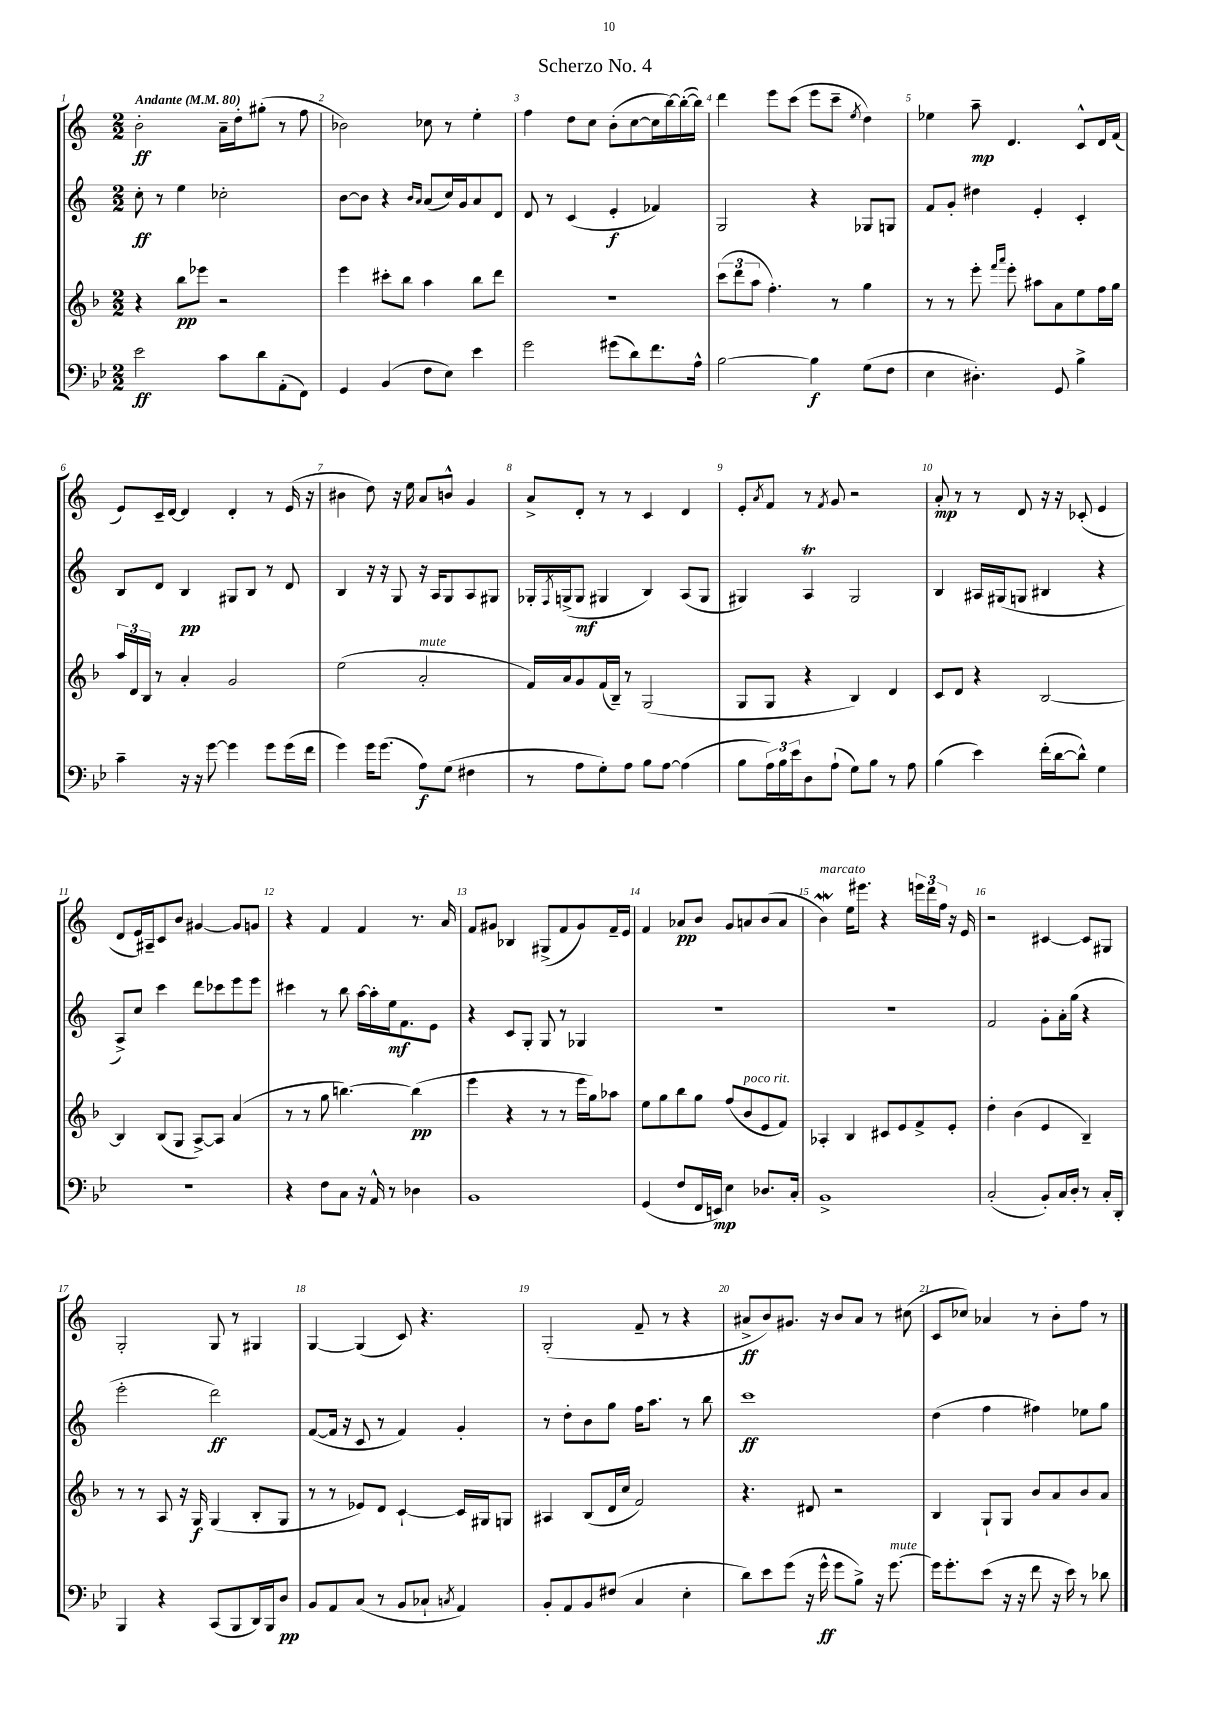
\header { title = "Scherzo No. 4" }
<<
\new StaffGroup <<
\new Staff = "s0" {
    \clef treble \key c \major \numericTimeSignature \time 2/2 \tempo "Andante" 4 = 80
    b'2-.\ff a'16-- d''16-. gis''8-.( r8 f''8 |
    bes'2) ces''8 r8 e''4-. |
    f''4 d''8 c''8 b'8-.( c''8~ c''16 b''16~) b''16~-.( b''16) |
    d'''4 e'''8 c'''8( e'''8 c'''8-- \acciaccatura { e''8 } d''4) |
    ees''4 a''8--\mp d'4. c'8-^ d'16 f'16( |
    e'8) c'16-- d'16~ d'4 d'4-. r8 e'16( r16 |
    bis'4 d''8) r16 e''16 a'8 b'8-^ g'4 |
    a'8-> d'8-. r8 r8 c'4 d'4 |
    e'8-. \acciaccatura { a'8 } f'8 r8 \acciaccatura { f'8 } g'8 r2 |
    a'8-.\mp r8 r8 d'8 r16 r16 ces'8-.( e'4 |
    d'8 e'16) ais16-- c'8 b'8 gis'4~ gis'8 g'8 |
    r4 f'4 f'4 r8. a'16 |
    f'8 gis'8 bes4 gis8->( f'8 gis'8) f'16-- e'16 |
    f'4 aes'8\pp b'8 g'8 a'8 b'8( a'8 |
    b'4\mordent^\markup { \italic "marcato" }) e''16 eis'''8. r4 \tuplet 3/2 { e'''16 d'''16 f''16 } r16 e'16 |
    r2 cis'4~ cis'8 gis8 |
    g2-. g8 r8 gis4 |
    g4~ g4( c'8) r4. |
    g2-.( f'8-- r8 r4 |
    ais'8->\ff b'8) gis'8. r16 b'8 ais'8 r8 cis''8( |
    c'8 ces''8) aes'4 r8 b'8-. f''8 r8 \bar "|." |
}
\new Staff = "s1" {
    \clef treble \key c \major \numericTimeSignature \time 2/2
    c''8-.\ff r8 e''4 ces''2-. |
    b'8~ b'8 r4 \grace { b'16 a'16 } a'8( c''16) g'16 a'8 d'8 |
    d'8 r8 c'4( e'4-.\f fes'4) |
    g2 r4 ges8 g8 |
    f'8 g'8-. dis''4 e'4-. c'4-. |
    b8 d'8 b4\pp gis8 b8 r8 d'8 |
    b4 r16 r16 g8 r16 a16 g8 a8 gis8 |
    ges16-. \acciaccatura { f8 } g16->( g8\mf gis4 b4) a8( gis8 |
    gis4) a4\trill gis2 |
    b4 ais16 gis16( g8 bis4 r4 |
    a8->) c''8 c'''4 d'''8 ces'''8 e'''8 e'''8 |
    cis'''4 r8 b''8 a''16~ a''16-. e''16\mf f'8. e'8 |
    r4 c'8 g8-. g8 r8 ges4 |
    R1 |
    R1 |
    f'2 g'8-. a'16-. g''16( r4 |
    e'''2-. d'''2\ff) |
    f'8~( f'16 r16 c'8 r8 f'4) g'4-. |
    r8 d''8-. b'8 g''8 f''16 a''8. r8 b''8 |
    c'''1\ff |
    d''4( f''4 fis''4) ees''8 g''8 \bar "|." |
}
\new Staff = "s2" {
    \clef treble \key f \major \numericTimeSignature \time 2/2
    r4 bes''8\pp ees'''8 r2 |
    e'''4 cis'''8-. bes''8 a''4 bes''8 d'''8 |
    R1 |
    \tuplet 3/2 { c'''8( d'''8 a''8 } f''4.-.) r8 g''4 |
    r8 r8 e'''8-. \grace { f'''16 a'''16 } e'''8-. ais''8 a'8 e''8 f''16 g''16 |
    \tuplet 3/2 { a''16 d'16 bes16 } r8 a'4-. g'2 |
    e''2( a'2-.^\markup { \italic "mute" } |
    f'16) a'16 g'8 f'16( bes16--) r8 g2( |
    g8 g8 r4 bes4) d'4 |
    c'8 d'8 r4 bes2~ |
    bes4 bes8( g8 a8~->) a8 a'4( |
    r8 r8 g''8 b''4.~) b''4\pp( |
    e'''4 r4 r8 r8 e'''16 g''16) aes''8 |
    e''8 g''8 bes''8 g''8 f''8( bes'8^\markup { \italic "poco rit." } e'8 f'8) |
    aes4-. bes4 cis'8 e'8 f'8-> e'8-. |
    d''4-. bes'4( e'4 bes4--) |
    r8 r8 a8 r16 g16\f g4( bes8-. g8 |
    r8 r8 ees'8) d'8 c'4~-! c'16 gis16 g8 |
    ais4 bes8( d'16 c''16 f'2) |
    r4. dis'8 r2 |
    bes4 g8-! g8 bes'8 a'8 bes'8 a'8 \bar "|." |
}
\new Staff = "s3" {
    \clef bass \key bes \major \numericTimeSignature \time 2/2
    ees'2\ff c'8 d'8 a,8-.( f,8) |
    g,4 bes,4( f8 ees8) ees'4 |
    g'2 gis'8( d'8) f'8. a16-^ |
    bes2~ bes4\f g8( f8 |
    ees4 dis4.-.) g,8 bes4-> |
    c'4-- r16 r16 g'8~ g'4 g'8 g'16( f'16 |
    g'4) g'16 g'8.( a8\f) g8( fis4 |
    r8 a8 g8-.) a8 bes8 a8~ a4( |
    bes8 \tuplet 3/2 { a16) bes16 ees'16 } d8 a8-!( g8) bes8 r8 a8 |
    bes4( ees'4) f'16-.( d'16~ d'8-^) g4 |
    R1 |
    r4 f8 c8 r16 a,16-^ r8 des4 |
    bes,1 |
    g,4( f8 f,16 e,16\mp) ees4 des8. c16-. |
    bes,1-> |
    c2-.( bes,8-.) c16 d16-. r8 c16-. d,16-. |
    bes,,4 r4 c,8( bes,,8 d,16) bes,,16 d8\pp |
    bes,8 a,8 c8( r8 bes,8 ces8-! \acciaccatura { c8 } a,4) |
    bes,8-. a,8 bes,8 fis8( c4 ees4-. |
    d'8) ees'8 g'8( r16 g'16-^\ff g'8 bes8->) r16 g'8.~^\markup { \italic "mute" } |
    g'16 g'8.-. ees'8( r16 r16 f'8 r16 ees'16) r8 des'8 \bar "|." |
}
>>
>>
\layout { \context { \Score \override BarNumber.break-visibility = ##(#f #t #t) barNumberVisibility = #all-bar-numbers-visible } }
